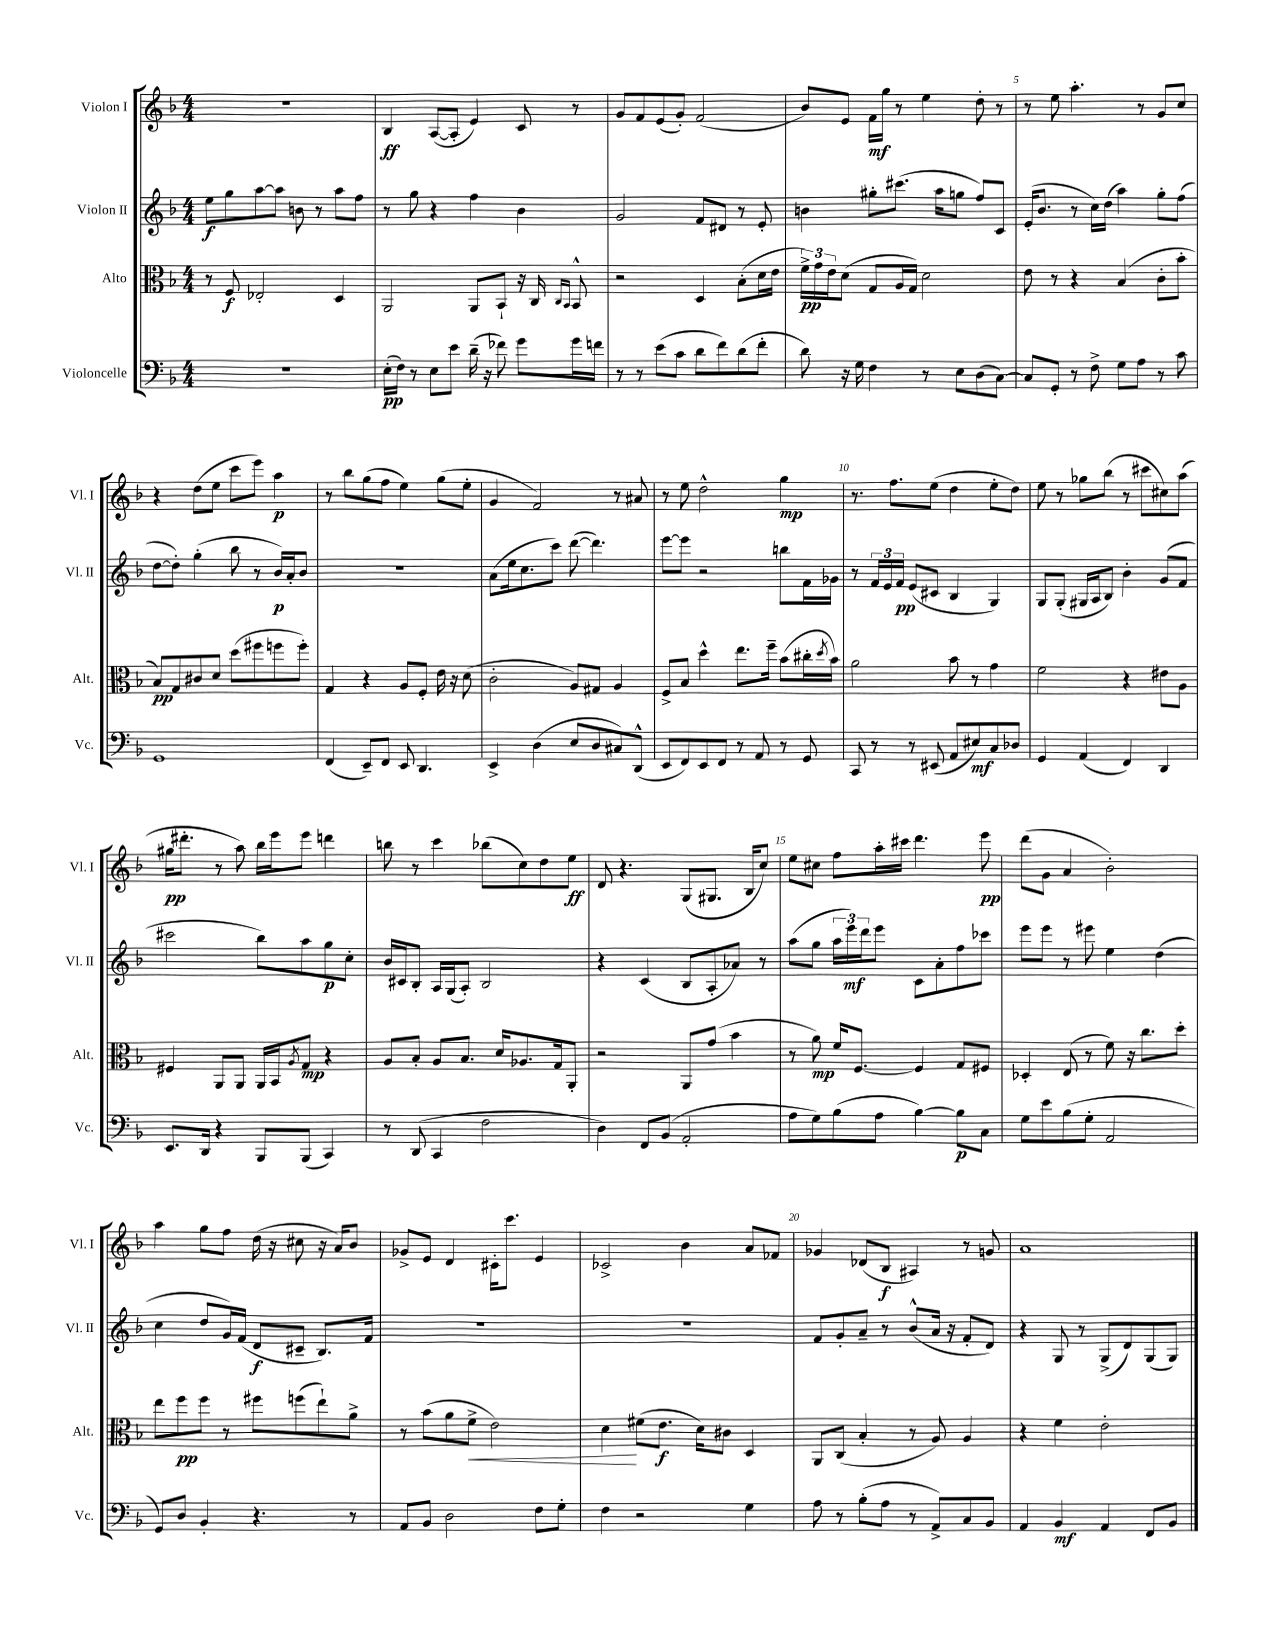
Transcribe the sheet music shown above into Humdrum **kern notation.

**kern	**kern	**kern	**kern
*staff4	*staff3	*staff2	*staff1
*clefF4	*clefC3	*clefG2	*clefG2
*k[b-]	*k[b-]	*k[b-]	*k[b-]
*M4/4	*M4/4	*M4/4	*M4/4
1r	8r	8ee	1r
.	8F	8gg	.
.	2E-'	[8aa	.
.	.	8aa]	.
.	.	8b	.
.	.	8r	.
.	4D	8aa	.
.	.	8ff	.
=	=	=	=
(16E'	2AA	8r	4B-
16F)	.	.	.
8r	.	8gg	.
8E	.	4r	([8A
8e	.	.	8A']
(16d~	8AA	4ff	4e)
16r	.	.	.
8f-)	8BB-`	.	.
8g	16r	4b-	8c
.	16C	.	.
.	16qqC	.	.
.	16qqBB-	.	.
16g	8BB-^^	.	8r
16f	.	.	.
=	=	=	=
8r	2r	2g	8g
8r	.	.	8f
(8e	.	.	(8e
8c	.	.	8g')
8d	4D	8f	(2f
8f)	.	8d#	.
(8d	(8B-'	8r	.
8f'	16d	8e'	.
.	16e	.	.
=	=	=	=
8d)	24f^)	4b	8b-)
.	24g	.	.
.	24e	.	.
16r	(8d	.	8e
16G	.	.	.
4F	8G	8gg#'	16f
.	.	.	16gg
.	16A	(8.ccc#	8r
.	16G)	.	.
8r	2d	.	4ee
.	.	16aa	.
8E	.	8gg	.
(8D	.	8ff)	8dd'
[8C)	.	8c	8r
=	=	=	=
8C]	8e	(16e'	8r
.	.	8.b-	.
8GG'	8r	.	8ee
8r	4r	8r	4.aa'
8F^	.	16cc)	.
.	.	(16dd	.
8G	(4B-	4aa)	.
8A	.	.	8r
8r	8c'	8gg'	8g
8c	8b-'	(8ff	8cc
=	=	=	=
1GG	8B-)	[8dd	4r
.	8G	8dd'])	.
.	8c#	(4gg'	(8dd
.	8d	.	8ee
.	(8dd	8bb-	8ccc
.	8ff#	8r	8eee)
.	8ff	16b-)	4aa
.	.	16a'	.
.	8ff')	8b-	.
=	=	=	=
(4FF	4G	1r	8r
.	.	.	8bb-
8EE~)	4r	.	(8gg
8FF	.	.	8ff
8EE	8A	.	4ee)
4.DD	8F'	.	.
.	16e	.	(8gg
.	16r	.	.
.	(8d	.	8ee'
=	=	=	=
4EE^	2c'	(8a	4g
.	.	16ee	.
.	.	8.cc	.
(4D	.	.	2f)
.	.	8ccc)	.
8E	8A)	([8ddd	.
8D	8G#	4.ddd])	.
8C#)	4A	.	8r
(8DD^^	.	.	8a#
=	=	=	=
8EE	8F^	[8eee	8r
8FF)	8B-	8eee]	8ee
8EE	4dd^^	2r	2dd^^
8FF	.	.	.
8r	8.ee	.	.
8AA	.	.	.
.	16ff~	.	.
8r	(8b-	8bb	4gg
8GG	16cc#'	16f	.
.	8qdd	.	.
.	16b-)	16g-	.
=	=	=	=
8CC	2a	8r	8.r
8r	.	24f	.
.	.	24e	.
.	.	.	8.ff
.	.	24f	.
8r	.	(8e	.
(8EE#	.	8c#	(8ee
8AA	8b-	4B-	4dd
8E#)	8r	.	.
8C	4g	4G)	8ee'
8D-	.	.	8dd)
=	=	=	=
4GG	2f	8G	8ee
.	.	(8G'	8r
(4AA	.	16G#	8gg-
.	.	16A	.
.	.	8B-)	(8bb-
4FF)	4r	4b-'	8r
.	.	.	8ccc#
4DD	8e#	(8g	8cc#)
.	8A	8f	(8aa
=	=	=	=
8.EE	4F#	2ccc#	16gg#
.	.	.	8.ddd#'
16DD	.	.	.
4r	8AA	.	8r
.	8AA	.	8aa)
8BBB-	16AA	8bb-)	16bb-
.	16BB-	.	16eee
.	8qA	.	.
(8BBB-	8G	8aa	8eee
4CC)	4r	8gg	4ddd
.	.	8cc'	.
=	=	=	=
8r	8A	16b-	8bb
.	.	16c#	.
(8DD	8B-'	8B-'	8r
4CC	8A	16A	4ccc
.	.	(16G	.
.	8.B-	8A')	.
2F	.	2B-	(8bb-
.	16d	.	.
.	8.A-	.	8cc)
.	.	.	8dd
.	16G	.	.
.	8AA'	.	8ee
=	=	=	=
4D)	2r	4r	8d
.	.	.	4.r
8FF	.	(4c	.
(8BB-	.	.	.
2AA'	8AA	8B-	(8G
.	(8g	8A'	8.G#
.	4b-	8a-)	.
.	.	.	16B-
.	.	8r	8cc)
=	=	=	=
8A	8r	(8aa	8ee
8G)	8a)	8gg	8cc#
(8B-	16f	24aa	8ff
.	.	24eee)	.
.	[8.F	.	.
.	.	24ddd	.
8A	.	8eee	16aa'
.	.	.	16ccc#
[4B-)	4F]	8c	4.ddd
.	.	8a'	.
8B-]	8G	8ff	.
8C	8F#	8ccc-	8eee
=	=	=	=
8G	4D-'	8eee	(8ddd
8e	.	8eee	8g
(8B-	(8E	8r	4a
8G'	8r	8eee#	.
2AA	8f)	4ee	2b-')
.	16r	.	.
.	8.cc	.	.
.	.	(4dd	.
.	8dd'	.	.
=	=	=	=
8GG)	8ee	4cc	4aa
8D	8ff	.	.
4BB-'	8ff	8dd	8gg
.	8r	16g)	8ff
.	.	(16f	.
4.r	8ff#	8d	(16dd
.	.	.	16r
.	(8ff	8c#~	8cc#
.	8ee`)	8.B-)	16r
.	.	.	16a)
8r	8a^	.	8b-
.	.	16f	.
=	=	=	=
8AA	8r	1r	8g-^
8BB-	(8b-	.	8e
2D	8a	.	4d
.	8f^	.	.
.	2e)	.	16c#'
.	.	.	8.ccc
8F	.	.	4e
8G'	.	.	.
=	=	=	=
4F	4d	1r	2c-^
2r	(8f#	.	.
.	8.e	.	.
.	.	.	4b-
.	16d)	.	.
.	8c#	.	.
4G	4D	.	8a
.	.	.	8f-
=	=	=	=
8A	8AA	8f	4g-
8r	(8C	8g'	.
(8B-'	4B-'	8a~	(8d-
8A	.	8r	8B-
8r	8r	(8b-^^	4A#)
8AA^)	8A)	16a	.
.	.	16r	.
8C	4A	8f'	8r
8BB-	.	8d)	8g
=	=	=	=
4AA	4r	4r	1a
4BB-	4f	8G	.
.	.	8r	.
4AA	2e'	(8G^	.
.	.	8d)	.
8FF	.	(8G	.
8BB-	.	8G)	.
==	==	==	==
*-	*-	*-	*-
